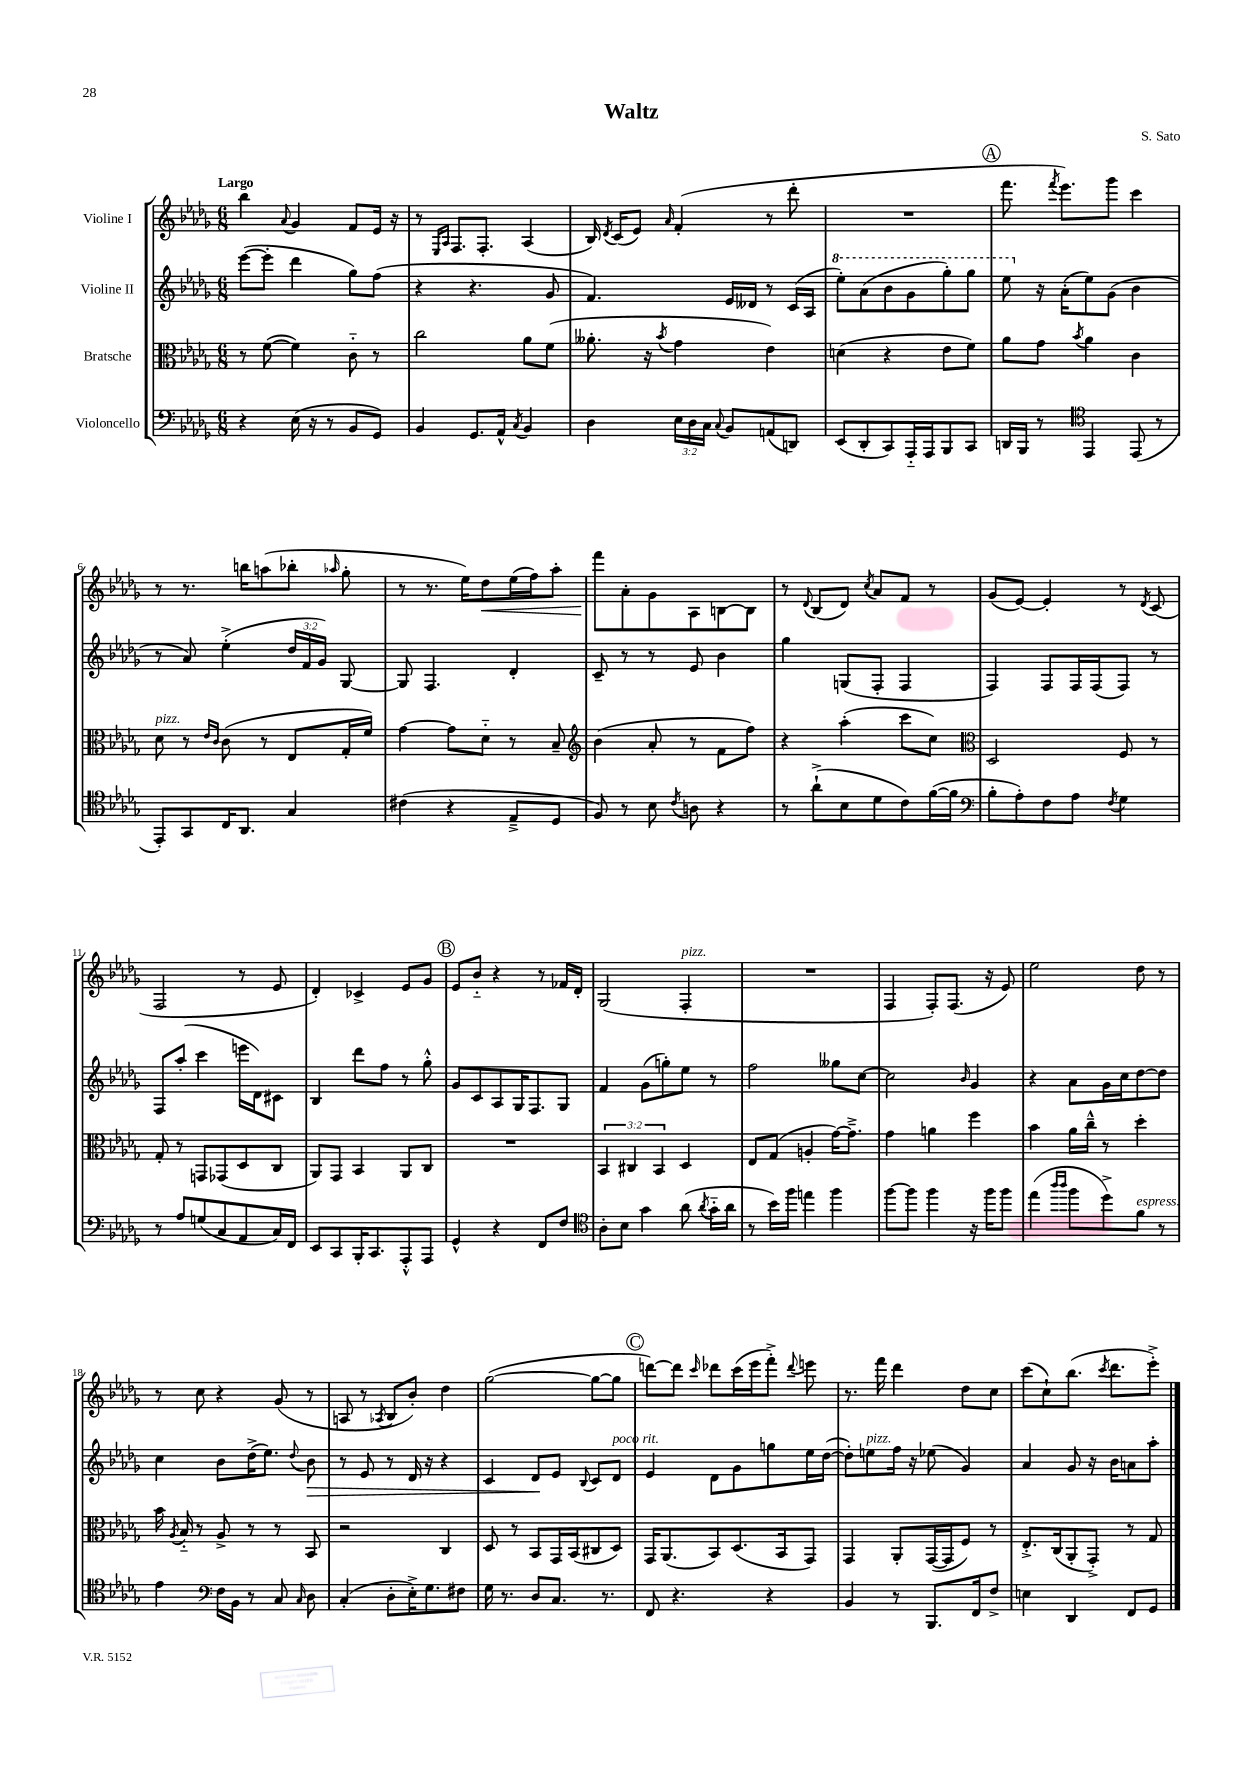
\header { title = "Waltz" composer = "S. Sato" }
<<
\new StaffGroup <<
\new Staff = "s0" \with { instrumentName = "Violine I" } {
    \clef treble \key des \major \numericTimeSignature \time 6/8 \tempo "Largo"
    \autoBeamOff bes''4 \appoggiatura { aes'8 } ges'4 f'8[ ees'16] r16 |
    r8 \grace { ees16[ aes16] } f8.[ f8.]-. aes4( |
    bes16) \acciaccatura { des'8 } c'16[( ees'8]) \grace { aes'16 } f'4-.( r8 des'''8-. |
    R2. |
    \mark \markup { \circle "A" } f'''8. \acciaccatura { f'''8 } ees'''8.[) ges'''8] c'''4 |
    r8 r8. b''16[ a''8( bes''8]-. \grace { aes''16 } ges''8-. |
    r8 r8. ees''16[) des''8\< ees''16( f''16) aes''8]-. |
    f'''8[\! aes'8-. ges'8 aes8 b8~ b8] |
    r8 \appoggiatura { des'8 } bes8[( des'8]) \acciaccatura { c''8 } aes'8[ f'8] r8 |
    ges'8[( ees'8]~) ees'4-. r8 \acciaccatura { des'8 } c'8( |
    f2 r8 ees'8 |
    des'4-.) ces'4-> ees'8[ ges'8] |
    \mark \markup { \circle "B" } ees'8[ bes'8]-_ r4 r8 fes'16[ des'16]-. |
    ges2( f4-.^\markup { \italic "pizz." } |
    R2. |
    f4 f8[-.) f8.]( r16 ees'8) |
    ees''2 des''8 r8 |
    r8 c''8 r4 ges'8( r8 |
    a8 r8 \acciaccatura { aes8 } bes8[ bes'8]-.) des''4 |
    ges''2~( ges''8[~ ges''8] |
    \mark \markup { \circle "C" } d'''8[~) d'''8] \grace { c'''16 } des'''8[ c'''16( ees'''16 f'''8]-.->) \appoggiatura { des'''8 } e'''8 |
    r8. f'''16 des'''4 des''8[ c''8] |
    c'''8[( c''8-!) bes''8.]( \acciaccatura { c'''8 } des'''8.[ ees'''8]-.->) \bar "|." |
}
\new Staff = "s1" \with { instrumentName = "Violine II" } {
    \clef treble \key des \major \numericTimeSignature \time 6/8 \override Staff.TupletNumber.text = #tuplet-number::calc-fraction-text
    \autoBeamOff ees'''8[~( ees'''8]-. des'''4 ges''8[) f''8]( |
    r4 r4. ges'8 |
    f'4.) ees'16[ deses'16] r8 c'16[( aes16] |
    \ottava #1 ees'''8[-.) aes''8( bes''8 ges''8 ges'''8-.) ges'''8] |
    \mark \markup { \circle "A" } ees'''8 \ottava #0 r16 aes'16[-.( ees''8) ges'8]( bes'4 |
    r8 aes'8) ees''4-.->( \tuplet 3/2 { des''16[ f'16 ges'16]) } ges8~ |
    ges8 f4. des'4-. |
    c'8-- r8 r8 ees'8 bes'4 |
    ges''4 g8[( f8]-. f4 |
    f4) f8[ f16 f16( f8]) r8 |
    f8[ aes''8]-.( c'''4 e'''16[ des'16) cis'8] |
    bes4 des'''8[ f''8] r8 ges''8-.-^ |
    \mark \markup { \circle "B" } ges'8[ c'8 aes8 ges16 f8. ges8] |
    f'4 ges'8[( g''8-.) ees''8] r8 |
    f''2 geses''8[ c''8]~ |
    c''2 \grace { bes'16 } ges'4 |
    r4 aes'8[ ges'16 c''16 des''8~ des''8] |
    c''4 bes'8[ des''16->( ees''8.]) \appoggiatura { des''8 } bes'8\> |
    r8 ees'8 r8 des'16 r16 r4 |
    c'4 des'8[\! ees'8] \appoggiatura { bes8 } c'8[ des'8]^\markup { \italic "poco rit." } |
    \mark \markup { \circle "C" } ees'4 des'8[ ges'8 g''8 ees''16 des''16]~( |
    des''8[-.) e''8^\markup { \italic "pizz." } f''16] r16 ees''8( ges'4) |
    aes'4 ges'8 r16 bes'16[ a'8 aes''8]-. \bar "|." |
}
\new Staff = "s2" \with { instrumentName = "Bratsche" } {
    \clef alto \key des \major \numericTimeSignature \time 6/8 \override Staff.TupletNumber.text = #tuplet-number::calc-fraction-text
    \autoBeamOff r8 f'8~( f'4) c'8-_ r8 |
    c''2 aes'8[ f'8]( |
    aeses'8.-. r16 \acciaccatura { bes'8 } ges'4 ees'4) |
    d'4( r4 ees'8[ f'8]) |
    \mark \markup { \circle "A" } aes'8[ ges'8] \acciaccatura { bes'8 } aes'4 c'4 |
    des'8^\markup { \italic "pizz." } r8 \grace { ees'16[ c'16] } c'8( r8 ees8[ ges16-. f'16]) |
    ges'4~ ges'8[ des'8]-_ r8 bes8-- |
    \clef treble bes'4( aes'8-. r8 f'8[ f''8]) |
    r4 aes''4-.( c'''8[ c''8]) |
    \clef alto des2 f8 r8 |
    ges8-. r8 g,8[ ges,8( des8 c8] |
    aes,8[) ges,8] bes,4 aes,8[ c8] |
    \mark \markup { \circle "B" } R2. |
    \tuplet 3/2 { bes,4 cis4 bes,4 } des4 |
    ees8[ ges8]( a4-. ges'16[~) ges'8.]---> |
    ges'4 a'4 f''4 |
    bes'4 aes'16[ c''16]---^ r8 des''4-. |
    bes'16 \acciaccatura { aes8 } bes16-_ r8 aes8-> r8 r8 bes,8 |
    r2 c4 |
    des8 r8 bes,8[ ges,16 bes,16( cis8 des8]) |
    \mark \markup { \circle "C" } ges,16[ aes,8.( bes,8) des8.( bes,16 ges,8]) |
    ges,4 aes,8[-. ges,16~( ges,16 f8]) r8 |
    ees8.[-.-> c16( aes,8-. ges,8]-.->) r8 ges8 \bar "|." |
}
\new Staff = "s3" \with { instrumentName = "Violoncello" } {
    \clef bass \key des \major \numericTimeSignature \time 6/8 \override Staff.TupletNumber.text = #tuplet-number::calc-fraction-text
    \autoBeamOff r4 ees16( r16 r8 bes,8[ ges,8]) |
    bes,4 ges,8.[ aes,16]-^ \acciaccatura { c8 } bes,4 |
    des4 \tuplet 3/2 { ees16[ des16 c16] } \appoggiatura { c8 } bes,8[ a,8( d,8]) |
    ees,8[( des,8-. c,8) aes,,16-_ aes,,16 bes,,8 c,8] |
    \mark \markup { \circle "A" } d,16[ bes,,16] r8 \clef tenor ees,4 ees,8( r8 |
    ees,8[-.) ges,8 c16 aes,8.] ges4 |
    cis'4( r4 ees8[---> des8] |
    f8) r8 bes8 \acciaccatura { c'8 } a8 r4 |
    r8 aes'8[-!->( bes8 des'8 c'8) f'16~( f'16] |
    \clef bass bes8[-. aes8-.) f8 aes8] \acciaccatura { f8 } ges4 |
    r8 aes8[ g8( c8 aes,8 c16) f,16] |
    ees,8[ c,8 bes,,16-. c,8. aes,,8-.-^ aes,,8] |
    \mark \markup { \circle "B" } ges,4-^ r4 f,8[ f8] |
    \clef tenor aes8[-. bes8] ges'4 aes'8( \acciaccatura { aes'8 } ges'16[-_ aes'16] |
    r8 bes'16[) f''16] e''4 f''4 |
    f''8[~ f''8] f''4 r16 f''16[ f''8] |
    ees''4( \grace { aes''16[ aes''16] } f''8[ des''8->) f'8]^\markup { \italic "espress." } r8 |
    ees'4 \clef bass f16[ bes,16] r8 c8 \grace { c16 } des8 |
    c4-.( des8[-. ees16-.->) ges8. fis8] |
    ges16 r8. des8[ c8.] r8. |
    \mark \markup { \circle "C" } f,8 r4. r4 |
    bes,4 r8 bes,,8.[ f,16 f8]-> |
    e4 des,4 f,8[ ges,8] \bar "|." |
}
>>
>>
